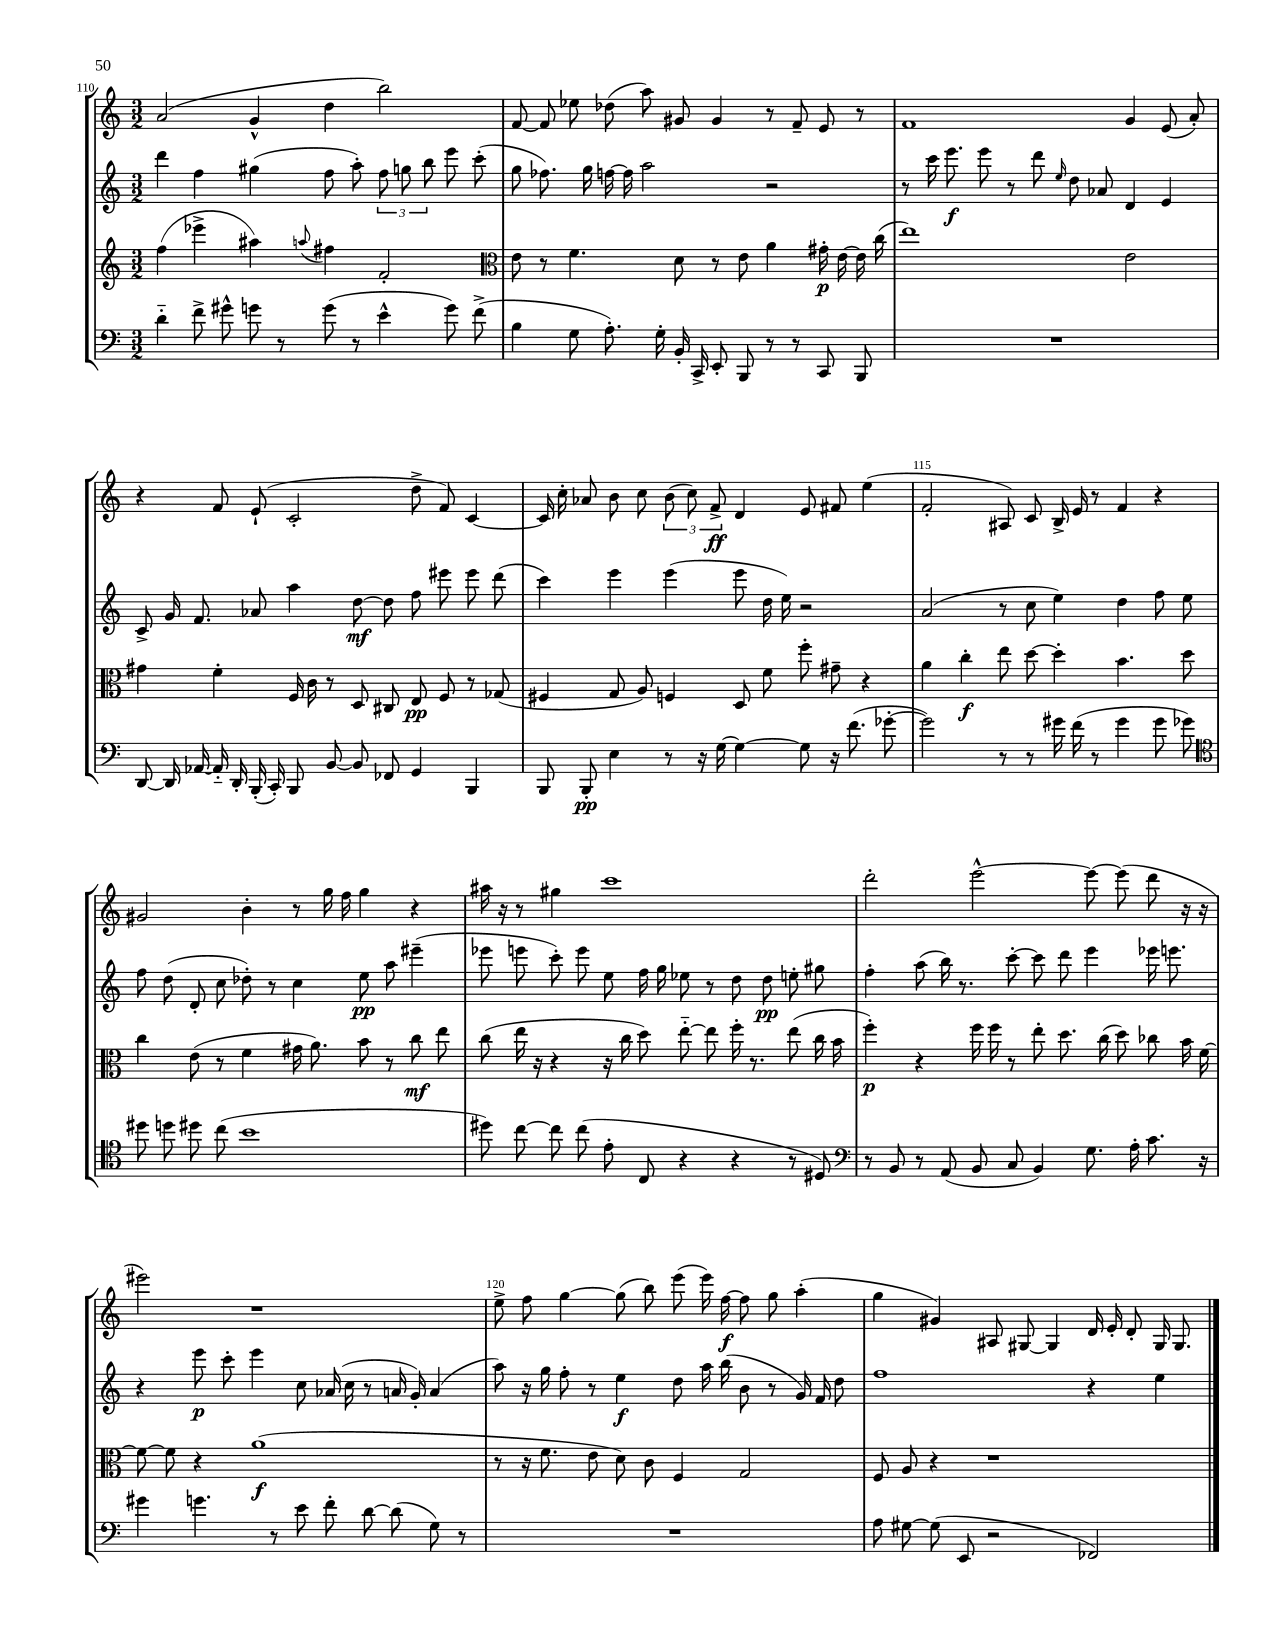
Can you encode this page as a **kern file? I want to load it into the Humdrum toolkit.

**kern	**kern	**kern	**kern
*staff4	*staff3	*staff2	*staff1
*clefF4	*clefG2	*clefG2	*clefG2
*k[]	*k[]	*k[]	*k[]
*M3/2	*M3/2	*M3/2	*M3/2
4d'~	(4ff	4ddd	(2a
8f^	4eee-^	4ff	.
8g#^^	.	.	.
8g	4aa#)	(4gg#	4g^^
8r	.	.	.
.	8qqaa	.	.
(8g	4ff#	8ff	4dd
8r	.	8aa')	.
4e^^	2f'	12ff	2bb)
.	.	12gg	.
.	.	12bb	.
8g)	.	8eee	.
(8f^	.	(8ccc'	.
=	=	=	=
*	*clefC3	*	*
4B	8e	8gg	[8f
.	8r	8.ff-)	8f]
8G	4.f	.	8ee-
.	.	16gg	.
8.A')	.	[16ff	(8dd-
.	.	16ff]	.
.	.	2aa	8aa)
16G'	.	.	.
16BB'	8d	.	8g#
16CC^	.	.	.
8EE'	8r	.	4g#
8BBB	8e	.	.
8r	4a	2r	8r
8r	.	.	8f~
8CC	16g#'	.	8e
.	[16e	.	.
8BBB	16e]	.	8r
.	(16cc	.	.
=	=	=	=
1.r	1ee)	8r	1f
.	.	16ccc	.
.	.	8.eee	.
.	.	8eee	.
.	.	8r	.
.	.	8ddd	.
.	.	16qqee	.
.	.	8dd	.
.	.	8a-	.
.	2e	4d	4g
.	.	4e	(8e
.	.	.	8a')
=	=	=	=
[8DD	4g#	8c^	4r
16DD]	.	16g	.
[16AA-	.	8.f	.
16AA-'~]	4f'	.	8f
16DD'	.	.	.
(16BBB'	.	8a-	(8e`
16CC')	.	.	.
8BBB	16F	4aa	2c'
.	16c	.	.
[8BB	8r	.	.
8BB]	8D	[8dd	.
8FF-	8C#	8dd]	.
4GG	8E	8ff	8dd^
.	8F	8eee#	8f)
4BBB	8r	8eee#	[4c
.	(8G-	(8ddd	.
=	=	=	=
8BBB	4F#	4ccc)	16c]
.	.	.	16cc'
8BBB'	.	.	8a-
4E	8G	4eee	8b
.	8A)	.	8cc
8r	4F	(4eee	(12b
.	.	.	12cc)
16r	.	.	.
.	.	.	12f^
[16G	.	.	.
4G_	8D	8eee	4d
.	8f	16dd	.
.	.	16ee)	.
8G]	8ff'	2r	8e
16r	8g#~	.	8f#
(8.f	.	.	.
.	4r	.	(4ee
[8g-'	.	.	.
=	=	=	=
2g-])	4a	(2a	2f'
.	4cc'	.	.
8r	8ee	8r	8A#)
8r	[8dd	8cc	8c
16g#	4dd']	4ee)	16B^
(16f	.	.	16e
8r	.	.	8r
4g#	4.b	4dd	4f
8g#	.	8ff	4r
8g-)	8dd	8ee	.
=	=	=	=
*clefC4	*	*	*
8dd#	4cc	8ff	2g#
8dd	.	(8dd	.
8dd#	(8e	8d'	.
(8cc	8r	8cc	.
1b	4f	8dd-')	4b'
.	.	8r	.
.	16g#	4cc	8r
.	8.a)	.	.
.	.	.	16gg
.	.	.	16ff
.	8b	8ee	4gg
.	8r	8aa	.
.	8cc	(4eee#~	4r
.	8ee	.	.
=	=	=	=
8dd#)	(8cc	8eee-	16aa#
.	.	.	16r
[8cc	16ee	8eee	8r
.	16r	.	.
8cc]	4r	8ccc')	4gg#
(8cc	.	8eee	.
8e'	16r	8ee	1ccc
.	16cc	.	.
8C	8dd)	16ff	.
.	.	16gg	.
4r	[8ee'~	8ee-	.
.	8ee]	8r	.
4r	16ff'	8dd	.
.	8.r	.	.
.	.	8dd	.
8r	(8ee	8ee'	.
8D#)	16cc	8gg#	.
.	16b	.	.
=	=	=	=
*clefF4	*	*	*
8r	4ff')	4ff'	2ddd'
8BB	.	.	.
8r	4r	(8aa	.
(8AA	.	16bb)	.
.	.	8.r	.
8BB	16ff	.	[2eee^^
.	16ff	.	.
8C	8r	[8ccc'	.
4BB)	8ee'	8ccc]	.
.	8.dd	8ddd	.
8.G	.	4eee	8eee_
.	(16cc	.	.
.	8dd)	.	(8eee]
16A'	.	.	.
8.c	8cc-	16eee-	8ddd
.	.	8.eee	.
.	16b	.	16r
16r	[16f	.	16r
=	=	=	=
4g#	8f_	4r	2eee#)
.	8f]	.	.
4.g	4r	8eee	.
.	.	8ccc'	.
.	(1a	4eee	1r
8r	.	.	.
8e	.	8cc	.
8f'	.	(16a-	.
.	.	16cc	.
[8d	.	8r	.
(8d]	.	16a	.
.	.	16g')	.
8G)	.	(4a	.
8r	.	.	.
=	=	=	=
1.r	8r	8aa)	8ee^
.	16r	16r	8ff
.	8.f	16gg	.
.	.	8ff'	[4gg
.	8e	8r	.
.	8d)	4ee	(8gg]
.	8c	.	8bb)
.	4F	8dd	(8eee
.	.	16aa	16eee)
.	.	(16bb	[16ff
.	2G	8b	8ff]
.	.	8r	8gg
.	.	16g)	(4aa'
.	.	16f	.
.	.	8dd	.
=	=	=	=
8A	8F	1ff	4gg
[8G#	8A	.	.
(8G#]	4r	.	4g#)
8EE	.	.	.
2r	1r	.	8A#
.	.	.	[8G#
.	.	.	4G#]
2FF-)	.	4r	16d
.	.	.	16e'
.	.	.	8d'
.	.	4ee	16G#
.	.	.	8.G#
==	==	==	==
*-	*-	*-	*-
